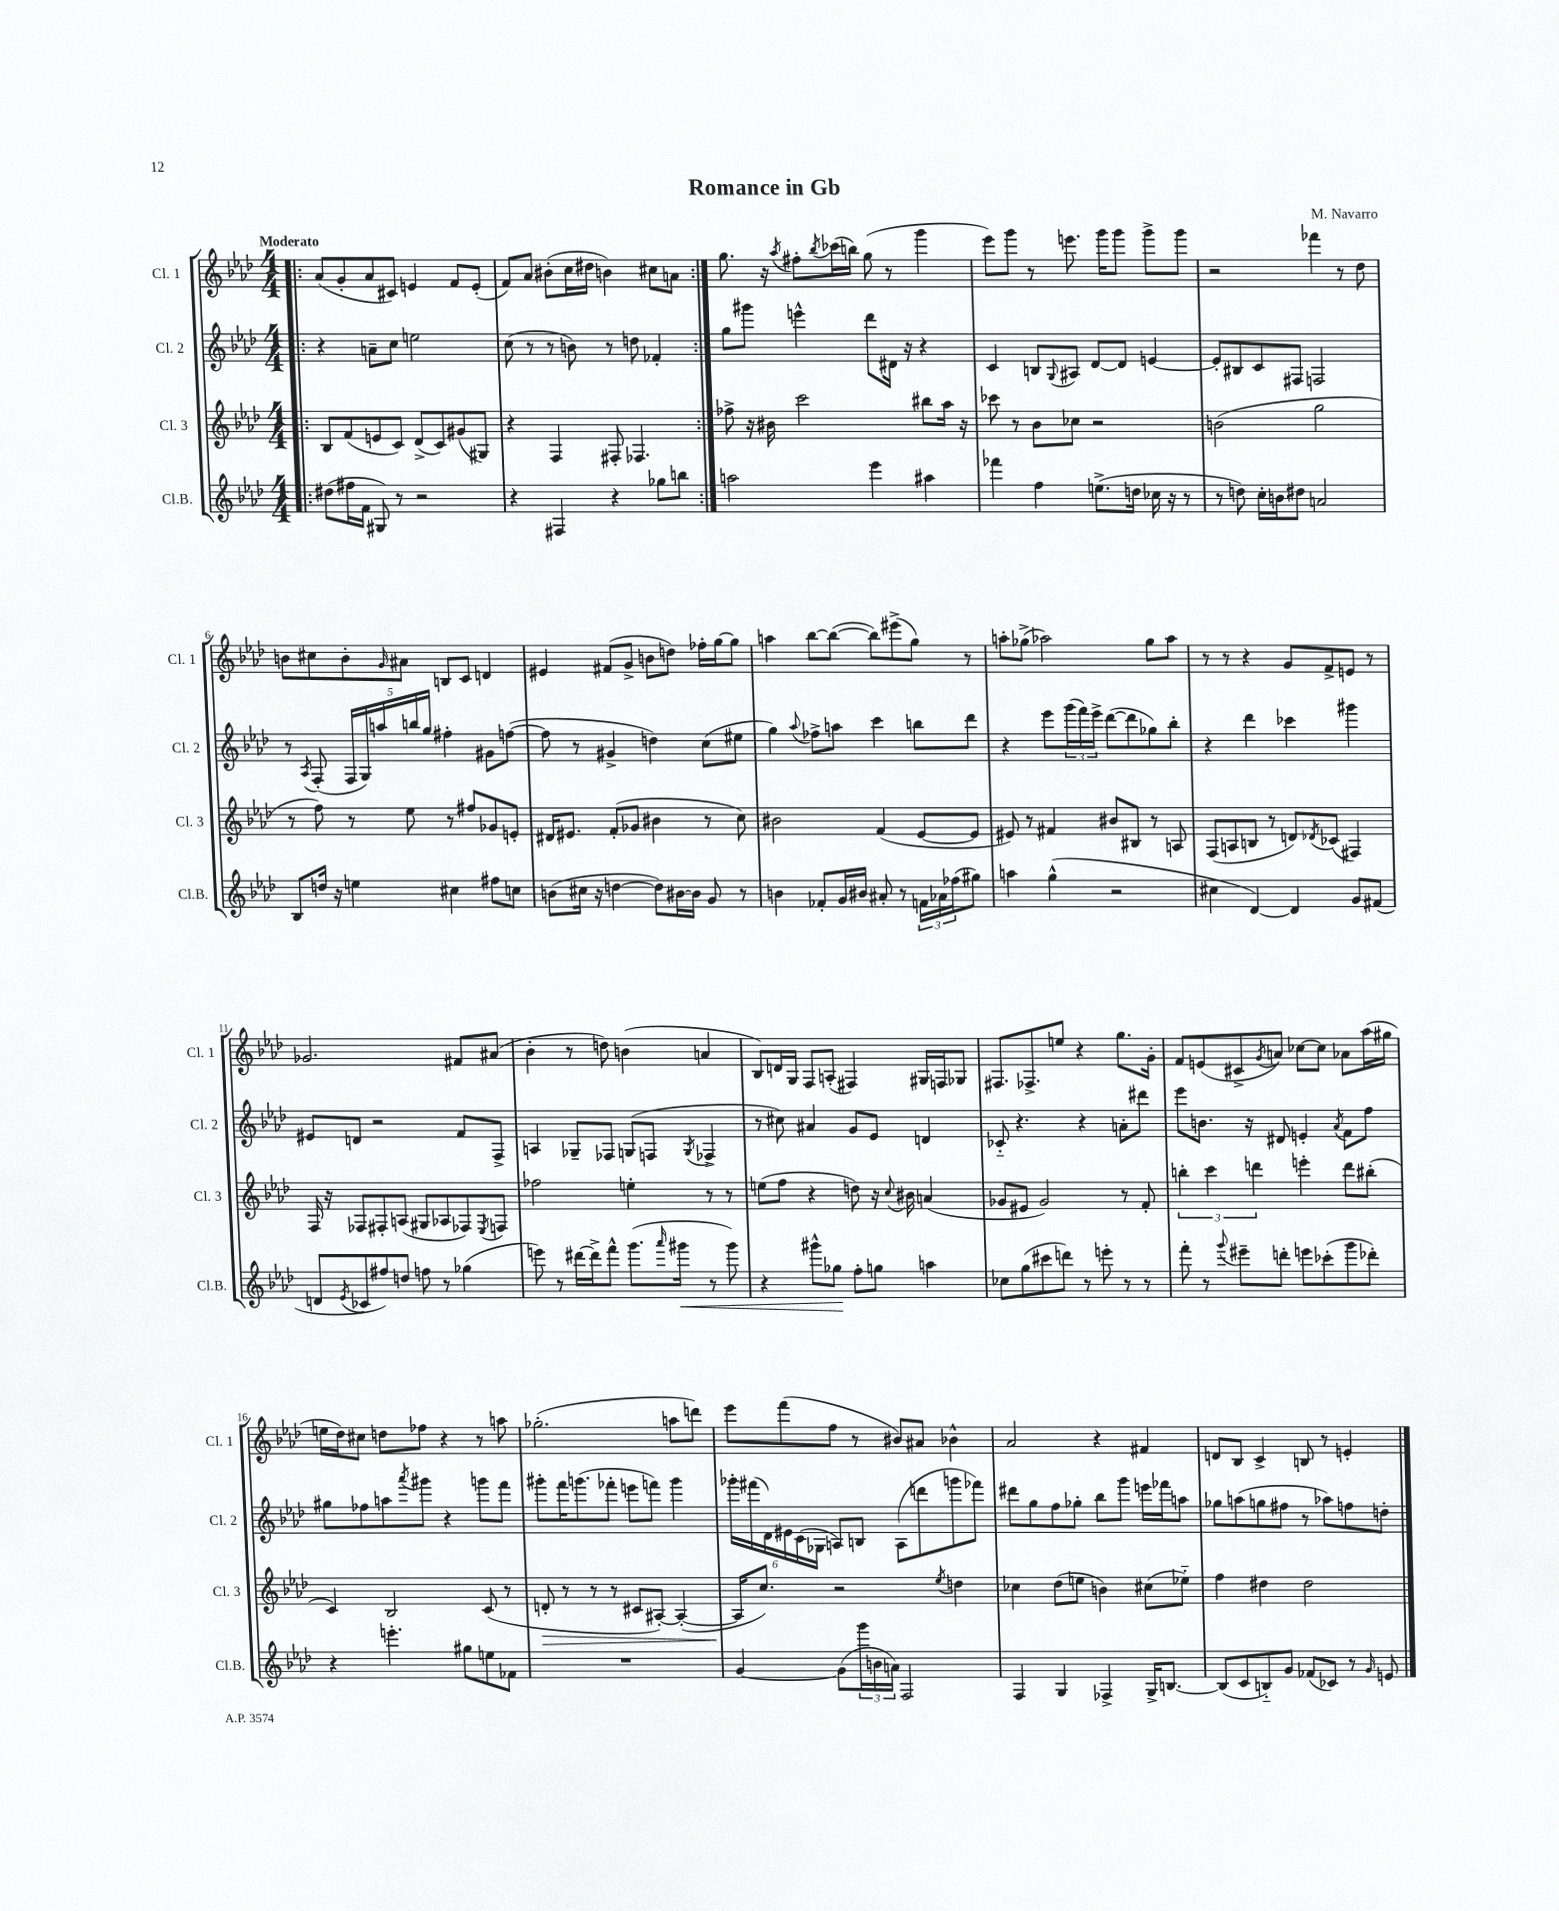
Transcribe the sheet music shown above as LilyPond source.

\header { title = "Romance in Gb" composer = "M. Navarro" }
<<
\new StaffGroup <<
\new Staff = "s0" \with { instrumentName = "Cl. 1" shortInstrumentName = "Cl. 1" } {
    \clef treble \key aes \major \numericTimeSignature \time 4/4 \tempo "Moderato"
    \repeat volta 2 { \bar ".|:" aes'8( g'8-. aes'8 cis'8) e'4 f'8 e'8-.( |
    f'8) aes'8 bis'8-.( c''16 dis''16 b'4) cis''8 a'8 | }
    g''8. r16 \acciaccatura { aes''8 } fis''8-. \acciaccatura { bes''8 } ces'''16( b''16) g''8( r8 g'''4 |
    ees'''8) g'''8 r8 e'''8. g'''16 g'''8 g'''8-> g'''8 |
    r2 fes'''4 r8 des''8 |
    b'8 cis''8 b'8-. \grace { g'16 } ais'8 b8 c'8 d'4 |
    eis'4 fis'8( g'8-> b'8 d''8) fes''16-. g''16~ g''8 |
    a''4 bes''8~ bes''8~( bes''8) eis'''8->( g''8) r8 |
    a''8-. ges''8->( aes''2) ges''8 aes''8 |
    r8 r8 r4 g'8 f'8-> e'8 r8 |
    ges'2. fis'8 ais'8( |
    bes'4-. r8 d''8) b'4( a'4 |
    bes8) d'16 g16 f8 a8-.( fis4) gis16 f16 ges8 |
    fis8. fes8.-> e''8 r4 g''8. g'16-. |
    f'8 e'8( cis'8-> \acciaccatura { g'8 } a'8) ces''8~ ces''8 aes'8 aes''16( gis''16 |
    e''16 des''16) cis''8 d''8 fes''8 r4 r8 a''8 |
    ges''2.-.( a''8 d'''8) |
    ees'''8 f'''8( f''8 r8 bis'8) ais'8 bes'4-^ |
    aes'2 r4 fis'4 |
    d'8 bes8 c'4-> b8 r8 e'4-. \bar "|." |
}
\new Staff = "s1" \with { instrumentName = "Cl. 2" shortInstrumentName = "Cl. 2" } {
    \clef treble \key aes \major \numericTimeSignature \time 4/4
    \repeat volta 2 { \bar ".|:" r4 a'8-- c''8 e''2 |
    c''8( r8 r8 b'8) r8 d''8 fes'4-. | }
    g''8 gis'''8 e'''4-^ des'''8 dis'16 r16 r4 |
    c'4 b8 \appoggiatura { g8 } ais8 des'8~ des'8 e'4~ |
    e'8-. bis8 c'8 fis8 f2 |
    r8 \acciaccatura { aes8 } f8-.( \tuplet 5/4 { f16 g16) a''16 b''16 g''16 } fis''4-. gis'8 f''8~( |
    f''8 r8 gis'4-> d''4) c''8( eis''8 |
    g''4) \appoggiatura { aes''8 } fes''8-> a''8 c'''4 b''8 des'''8 |
    r4 ees'''8 \tuplet 3/2 { g'''16( f'''16) ees'''16-> } des'''8~( des'''8 ges''8) bes''8-. |
    r4 des'''4 ces'''4 gis'''4 |
    eis'8 d'8 r2 f'8 f8-> |
    a4 ges8-- fes8 g8( f8 \acciaccatura { g8 } fes4-> |
    r8 cis''8) ais'4 g'8 ees'8 d'4 |
    ces'8-_ r4. r4 a'8-. dis'''8 |
    ees'''8 b'8. r16 dis'8 e'4-. \acciaccatura { aes'8 } f'8 f''8 |
    gis''8 fes''8 a''8 \acciaccatura { aes'''8 } gis'''8 r4 g'''8 f'''8 |
    gis'''8-. f'''16 g'''8.( fes'''8-. e'''8 f'''8) g'''4 |
    \tuplet 6/4 { ges'''16-. fis'''16( des'16) eis'16 c'16( ges16 } a8) b8 a8( d'''8 g'''8 fes'''8) |
    dis'''8 g''8 f''8 ges''8-. bes''8 g'''8 e'''16 fes'''16 a''8 |
    ges''8 a''8( g''8 fis''8 r8 aes''8) f''8 d''8-. \bar "|." |
}
\new Staff = "s2" \with { instrumentName = "Cl. 3" shortInstrumentName = "Cl. 3" } {
    \clef treble \key aes \major \numericTimeSignature \time 4/4
    \repeat volta 2 { \bar ".|:" bes8 f'8( e'8 c'8) des'8->( c'8) gis'8( gis8) |
    r4 f4 fis8-. fes4. | }
    fes''8-> r16 bis'16 c'''2 bis''8 aes''16 r16 |
    ces'''8 r8 bes'8 ces''8 r2 |
    b'2( g''2 |
    r8 f''8) r8 ees''8 r8 fis''8 ges'8 e'8-. |
    dis'16 eis'8. f'8-.( ges'8 bis'4 r8 c''8) |
    bis'2 f'4( ees'8~ ees'8 |
    eis'8) r8 fis'4 bis'8 bis8 r8 a8 |
    f8( a8 b8 r8 d'8) \acciaccatura { des'8 } ces'8( fis4) |
    f16 r16 fes8 fis8-. a8( gis8 aes8 fes8) \acciaccatura { ees8 } f8 |
    fes''2 e''4-. r8 r8 |
    e''8( f''8 r4 d''8) r16 \appoggiatura { c''8 } bis'16 a'4( |
    ges'8 eis'8 ges'2) r8 f'8-. |
    \tuplet 3/2 { b''4-. c'''4 d'''4 } e'''4-. d'''8 bis''8-.( |
    c'4) bes2 c'8( r8 |
    d'8-.\> r8 r8 r8 cis'8 ais8~-.) ais4~-.( |
    ais16\! c''8.) r2 \acciaccatura { ees''8 } d''4 |
    ces''4 des''8( e''8 b'4) cis''8( ees''8-_) |
    f''4 dis''4 dis''2 \bar "|." |
}
\new Staff = "s3" \with { instrumentName = "Cl.B." shortInstrumentName = "Cl.B." } {
    \clef treble \key aes \major \numericTimeSignature \time 4/4
    \repeat volta 2 { \bar ".|:" dis''8( fis''16 f'16 gis8) r8 r2 |
    r4 fis4 r4 ges''8 b''8 | }
    a''2 ees'''4 ais''4 |
    fes'''4 f''4 e''8.->( d''16 ces''16 r16 r8 |
    r8 d''8) c''16-. b'16 dis''8 a'2 |
    bes8 d''16 r16 e''4 cis''4 fis''8 c''8 |
    b'8( cis''16 r16 d''4~ d''8) bis'16~ bis'16 g'8 r8 |
    b'4 fes'8-. g'16 bis'16 ais'8-. r8 \tuplet 3/2 { f'16 aes'16 fes''16( } gis''8) |
    a''4 g''4-^( r2 |
    cis''4 des'4~) des'4 g'8 fis'8( |
    d'8 \acciaccatura { ees'8 } ces'8 fis''8) d''8 f''8 r8 ges''4( |
    e'''8) r8 dis'''16~ dis'''16-> f'''8-^ g'''8.( \grace { aes'''16 } gis'''16\< r8 gis'''8) |
    r4 gis'''8-^ ges''8\! f''8-. g''8 a''4 |
    ces''8 g''8( cis'''8 d'''8) r8 e'''8-. r8 r8 |
    f'''8-. r8 \appoggiatura { g'''8 } eis'''8-- d'''8-. e'''8 ces'''8-.( g'''8 des'''8-.) |
    r4 e'''4.-. gis''8 e''8 fes'8 |
    R1 |
    g'4~ g'8( \tuplet 3/2 { g'''16 b'16 a'16) } f2 |
    f4 g4 fes4-> g16-> b8.~ |
    b8( c'8 b8-_) g'8 fes'8( ces'8) r8 \grace { g'16 } e'8 \bar "|." |
}
>>
>>
